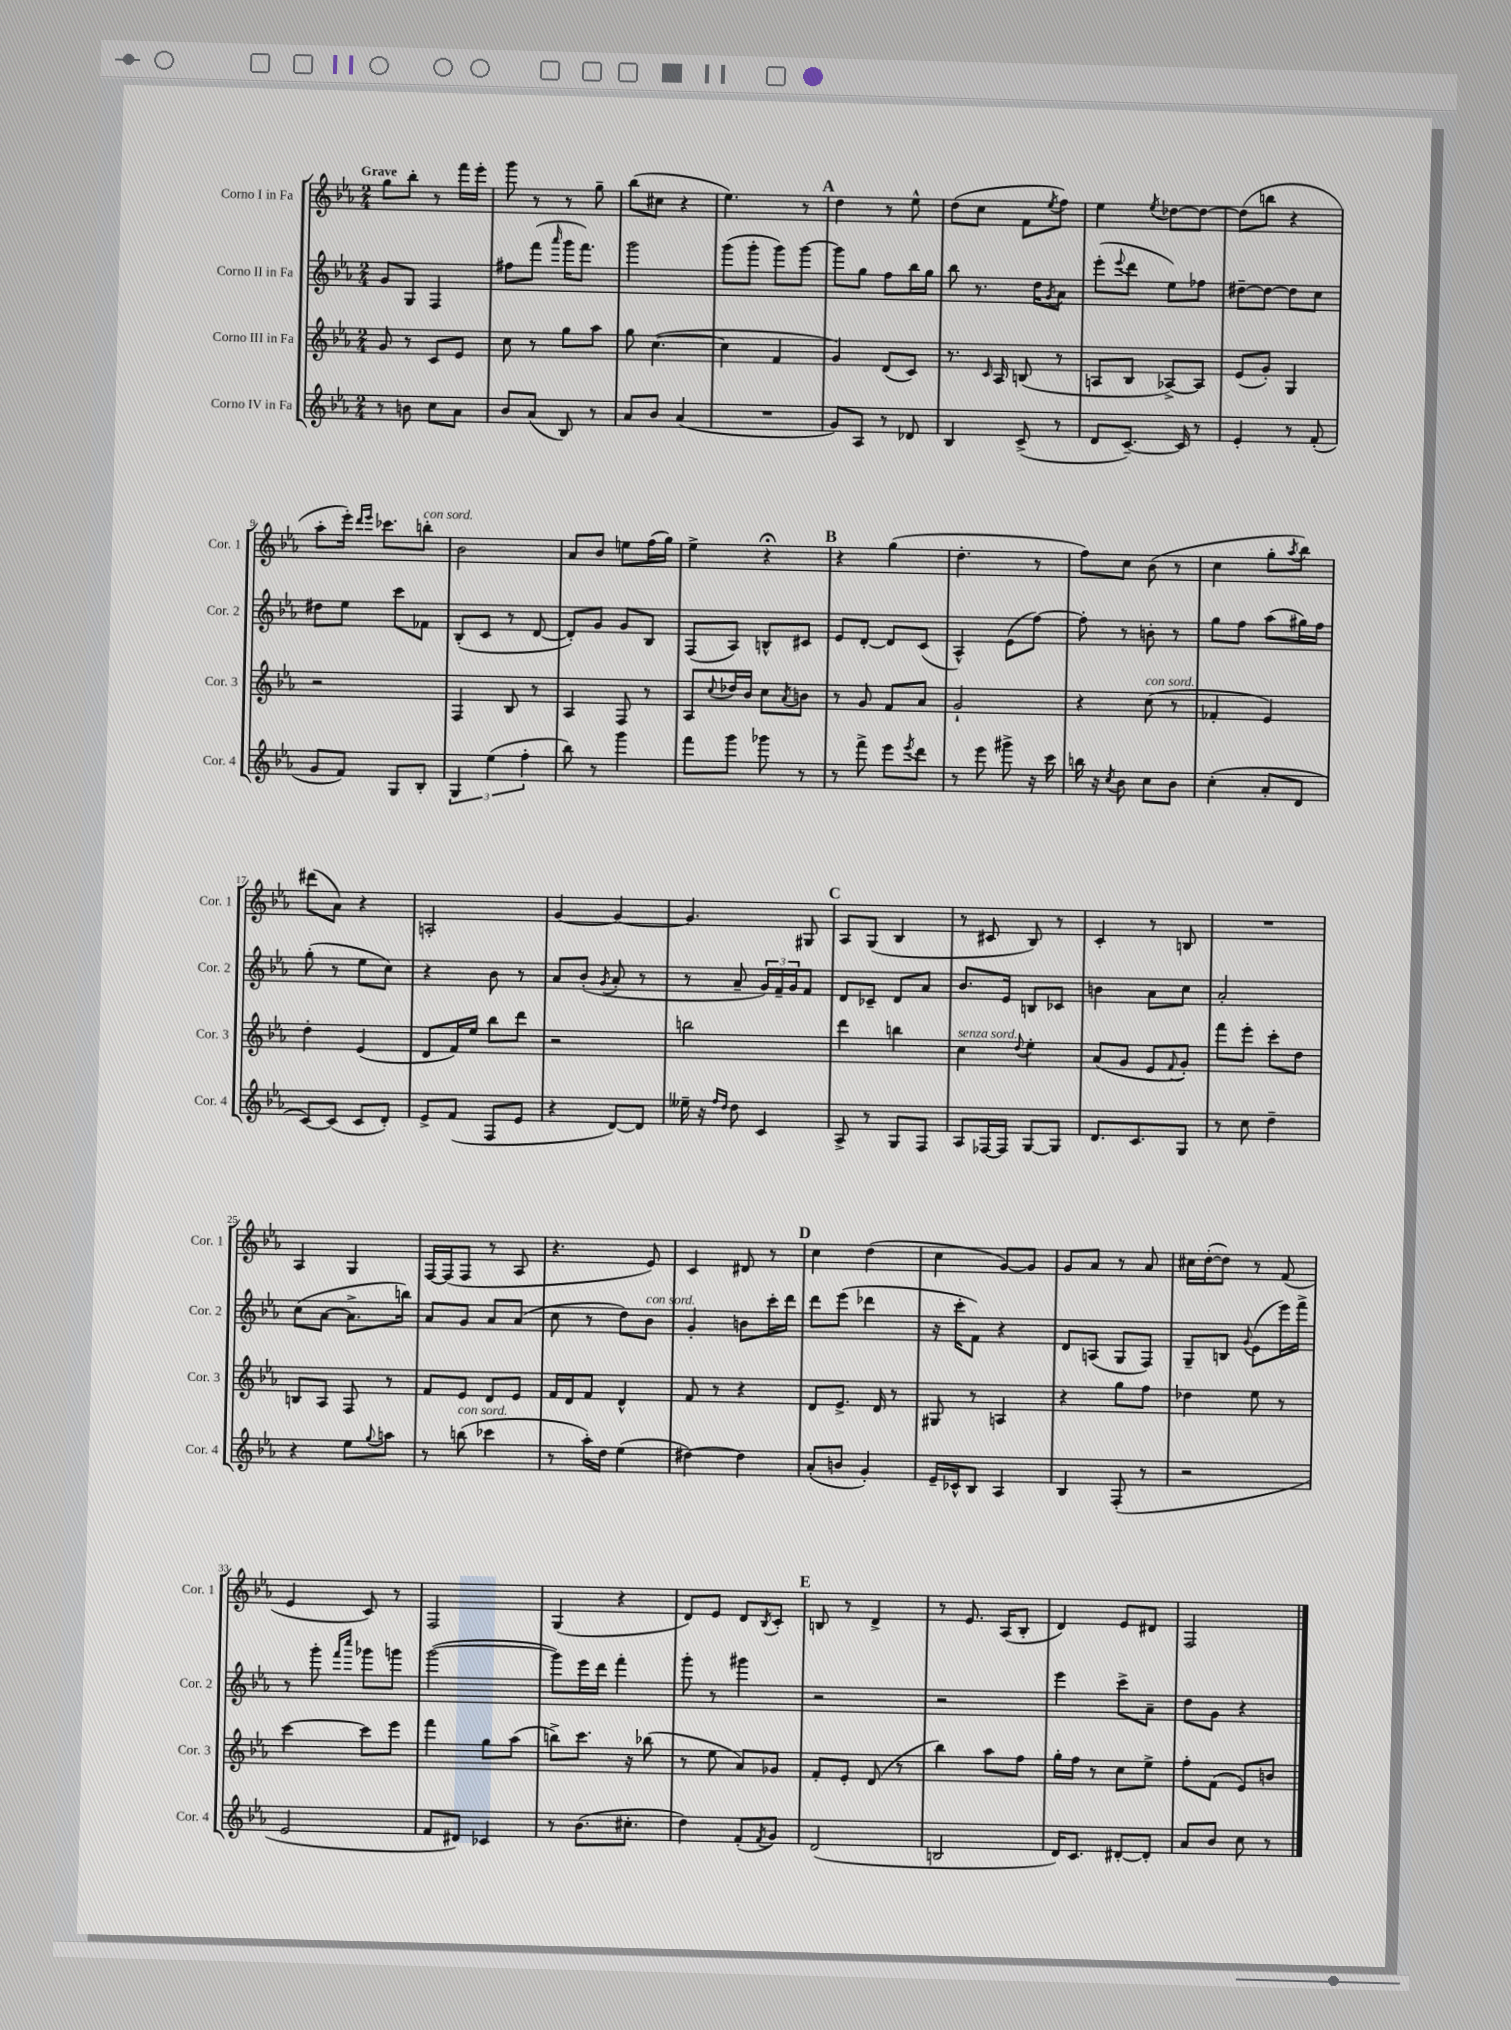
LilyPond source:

<<
\new StaffGroup <<
\new Staff = "s0" \with { instrumentName = "Corno I in Fa" shortInstrumentName = "Cor. 1" } {
    \clef treble \key ees \major \numericTimeSignature \time 2/4 \tempo "Grave"
    g''8 bes''8-. r8 f'''16 ees'''16-. |
    g'''8 r8 r8 g''8-- |
    bes''8( cis''8 r4 |
    ees''4.) r8 |
    \mark \markup { \bold "A" } d''4 r8 ees''8-^ |
    d''8( c''8 f'8 \acciaccatura { ees''8 } f''8) |
    ees''4 \acciaccatura { ees''8 } des''8~ des''8~ |
    des''8( b''8 r4 |
    aes''8-. ees'''16-.) \grace { d'''16 ees'''16 } ces'''8. b''8-.^\markup { \italic "con sord." } |
    bes'2 |
    aes'8 bes'8 e''8 f''16( g''16) |
    ees''4-> r4\fermata |
    \mark \markup { \bold "B" } r4 g''4( |
    d''4.-. r8 |
    f''8) c''8 bes'8( r8 |
    c''4 g''8-. \acciaccatura { aes''8 } bes''8) |
    dis'''8( aes'8) r4 |
    a2-. |
    g'4~ g'4~ |
    g'4. gis8 |
    \mark \markup { \bold "C" } aes8 g8( bes4 |
    r8 cis'8 bes8) r8 |
    c'4-. r8 b8 |
    R2 |
    aes4 g4 |
    f16~ f16( f8 r8 aes8 |
    r4. ees'8) |
    c'4 dis'8 r8 |
    \mark \markup { \bold "D" } c''4 d''4( |
    c''4 g'8~) g'8 |
    g'8 aes'8 r8 aes'8 |
    cis''16 d''16~-.( d''8) r8 f'8( |
    ees'4 c'8) r8 |
    f2 |
    g4( r4 |
    d'8) ees'8 d'8 \acciaccatura { bes8 } c'8-. |
    \mark \markup { \bold "E" } b8 r8 d'4-> |
    r8 ees'8. aes16( bes8-. |
    d'4) ees'8 dis'8 |
    f2 \bar "|." |
}
\new Staff = "s1" \with { instrumentName = "Corno II in Fa" shortInstrumentName = "Cor. 2" } {
    \clef treble \key ees \major \numericTimeSignature \time 2/4
    g'8 g8 f4 |
    fis''8 f'''8( \grace { aes'''16 } g'''16 f'''8.) |
    g'''2 |
    g'''8( g'''8-. g'''8) g'''8~ |
    \mark \markup { \bold "A" } g'''8 g''8 f''8 bes''16 g''16 |
    bes''8 r8. d''16 \acciaccatura { g'8 } aes'8 |
    ees'''8-.( \appoggiatura { ees'''8 } d'''8 ees''8) fes''8 |
    dis''8~-- dis''8~ dis''8 c''8 |
    dis''8 ees''8 c'''8 fes'8 |
    bes8-.( c'8 r8 d'8~ |
    d'8-.) g'8 g'8 bes8 |
    f8( aes8) b8-^ cis'8 |
    \mark \markup { \bold "B" } ees'8 d'8~-. d'8 c'8( |
    aes4-^) ees'8( f''8~) |
    f''8-. r8 b'8-. r8 |
    g''8 f''8 aes''8( gis''16) f''16 |
    g''8-.( r8 ees''8 c''8) |
    r4 bes'8 r8 |
    aes'8 bes'8-.( \acciaccatura { g'8 } aes'8-. r8 |
    r8 aes'8-- \tuplet 3/2 { g'16) f'16-- g'16 } f'8 |
    \mark \markup { \bold "C" } d'8 ces'8-- d'8 aes'8 |
    bes'8. ees'16 b8 ces'8 |
    b'4 aes'8 c''8 |
    aes'2-. |
    c''8( aes'8~ aes'8.-> b''16) |
    aes'8 g'8 aes'8 aes'8( |
    c''8 r8 d''8) bes'8^\markup { \italic "con sord." } |
    g'4-. b'8 c'''16-. d'''16 |
    \mark \markup { \bold "D" } d'''8 ees'''8( des'''4 |
    r16 c'''16-. f'8) r4 |
    d'8 a8( g8 f8) |
    g8-- b8 \appoggiatura { g'8 } ees'8( ees'''16) f'''16-> |
    r8 g'''8-. \grace { f'''16 c''''16 } ges'''8 g'''8 |
    g'''2~( |
    g'''8) ees'''16 d'''16 f'''4-. |
    g'''8-. r8 gis'''4 |
    \mark \markup { \bold "E" } r2 |
    r2 |
    ees'''4 c'''8-> aes'8-- |
    d''8 g'8 r4 \bar "|." |
}
\new Staff = "s2" \with { instrumentName = "Corno III in Fa" shortInstrumentName = "Cor. 3" } {
    \clef treble \key ees \major \numericTimeSignature \time 2/4
    g'8 r8 c'8 ees'8 |
    c''8 r8 g''8 aes''8 |
    g''8 c''4.~( |
    c''4 f'4 |
    \mark \markup { \bold "A" } g'4) d'8( c'8) |
    r8. \grace { c'16 } aes16 b8( r8 |
    a8 bes8 aes8~->) aes8 |
    ees'8( g'8-.) g4 |
    r2 |
    f4 bes8 r8 |
    aes4 f8 r8 |
    aes8 \appoggiatura { c''8 } des''16 bes'16 c''8 \acciaccatura { aes'8 } b'8 |
    \mark \markup { \bold "B" } r8 g'8 f'8 aes'8 |
    g'2-! |
    r4 c''8^\markup { \italic "con sord." }( r8 |
    fes'4-. ees'4) |
    d''4-. ees'4( |
    d'8 f'16) ees''16 bes''8 d'''8 |
    r2 |
    b''2 |
    \mark \markup { \bold "C" } d'''4 b''4 |
    c''4^\markup { \italic "senza sord." } \appoggiatura { d''8 } ees''4-. |
    aes'8( g'8 ees'8 \appoggiatura { f'8 } g'8-.) |
    f'''8 ees'''8-. c'''8-. d''8 |
    b8 aes8 f8 r8 |
    f'8 ees'8 d'8 ees'8 |
    f'16 d'16 f'8 d'4-^ |
    f'8 r8 r4 |
    \mark \markup { \bold "D" } d'8 ees'8.-> d'16 r8 |
    gis8 r8 a4 |
    r4 g''8 f''8 |
    des''4 ees''8 r8 |
    c'''4~ c'''8 ees'''8 |
    f'''4 g''8 aes''8( |
    b''8->) c'''8. r16 bes''8( |
    r8 ees''8 aes'8) ges'8 |
    \mark \markup { \bold "E" } f'8-. ees'8-. d'8( r8 |
    bes''4) aes''8 f''8 |
    g''16-. f''16 r8 c''8 ees''8-> |
    f''8-. f'8( ees'8) b'8 \bar "|." |
}
\new Staff = "s3" \with { instrumentName = "Corno IV in Fa" shortInstrumentName = "Cor. 4" } {
    \clef treble \key ees \major \numericTimeSignature \time 2/4
    r8 b'8 c''8 aes'8 |
    bes'8 aes'8( bes8) r8 |
    aes'8 bes'8 aes'4( |
    R2 |
    \mark \markup { \bold "A" } g'8) aes8 r8 des'8 |
    bes4 c'8->( r8 |
    d'8 c'8.~--) c'16 r8 |
    ees'4-. r8 f'8-.( |
    g'8 f'8) g8 bes8-. |
    \tuplet 3/2 { g4 ees''4( f''4-. } |
    bes''8) r8 g'''4 |
    f'''8 g'''8 ges'''8 r8 |
    \mark \markup { \bold "B" } r8 f'''8-> ees'''8 \acciaccatura { ees'''8 } d'''8 |
    r8 ees'''8 gis'''8-> r16 c'''16 |
    b''16 r16 \acciaccatura { c''8 } bes'8 c''8 bes'8 |
    c''4-.( aes'8-. d'8 |
    c'8~) c'8( c'8 d'8-.) |
    ees'8-> f'8( f8 ees'8 |
    r4 d'8~) d'8 |
    eeses''16-- r16 \grace { f''16 d''16 } d''8 c'4 |
    \mark \markup { \bold "C" } aes8-> r8 g8 f8 |
    aes8 fes16~ fes16 g8~ g8 |
    d'8. c'8. g8 |
    r8 c''8 d''4-- |
    r4 ees''8 \appoggiatura { g''8 } a''8 |
    r8 b''8^\markup { \italic "con sord." }( ces'''4 |
    r8 aes''16-.) d''16 ees''4( |
    dis''4~) dis''4 |
    \mark \markup { \bold "D" } aes'8-.( b'8 g'4-.) |
    ees'16-- ces'16-^ bes8 aes4 |
    bes4 f8-.( r8 |
    r2 |
    ees'2 |
    f'8 dis'8) ces'4 |
    r8 bes'8.( cis''8.-. |
    d''4) f'8-.( \acciaccatura { f'8 } g'8) |
    \mark \markup { \bold "E" } d'2( |
    b2 |
    d'16) c'8. dis'8~-. dis'8-. |
    aes'8 bes'8 c''8 r8 \bar "|." |
}
>>
>>
